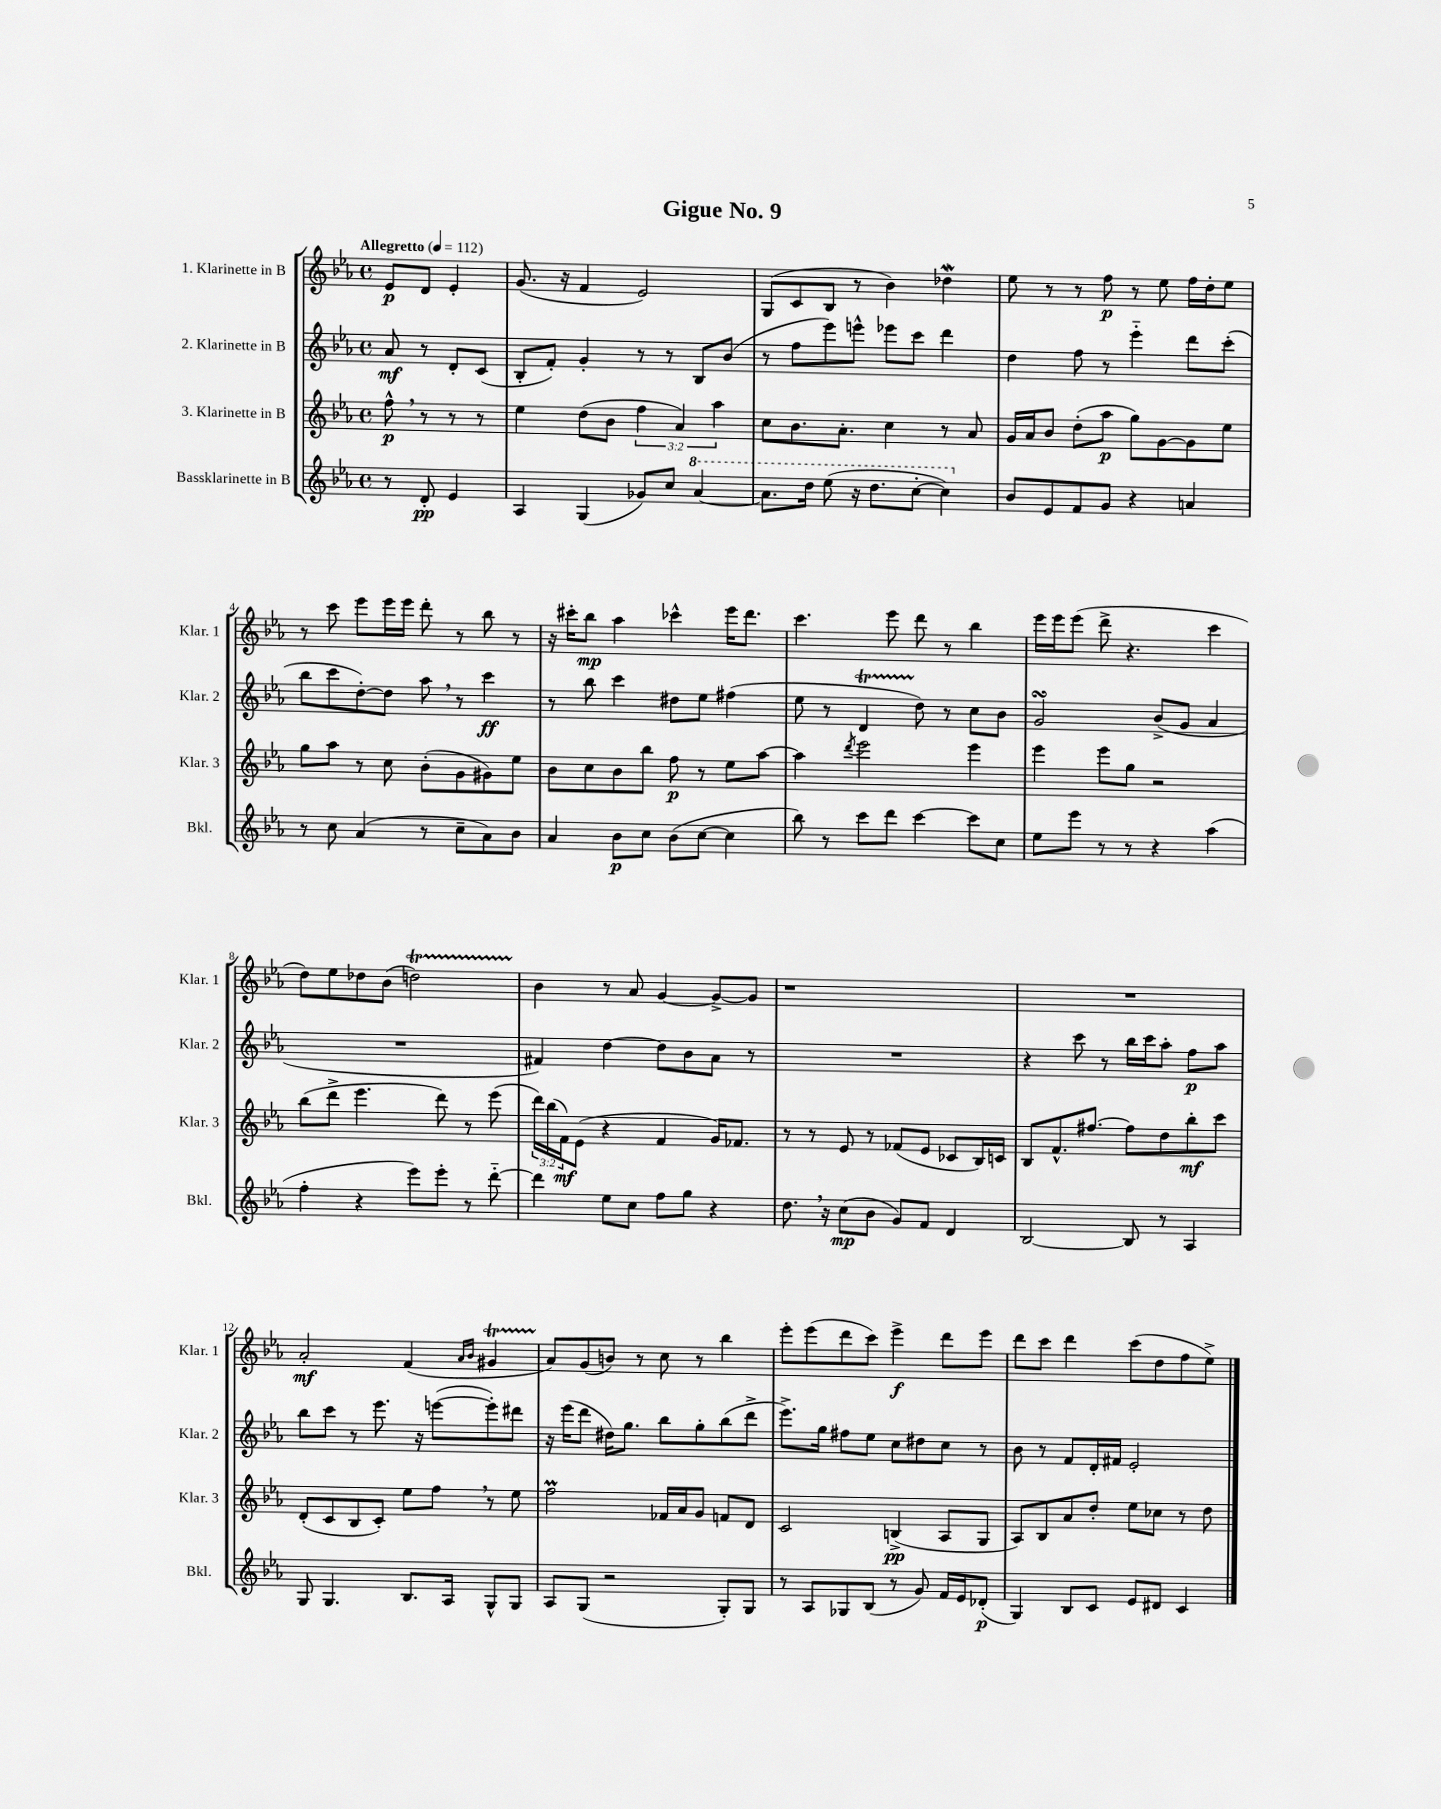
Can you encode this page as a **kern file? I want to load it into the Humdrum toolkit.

**kern	**kern	**kern	**kern
*staff4	*staff3	*staff2	*staff1
*clefG2	*clefG2	*clefG2	*clefG2
*k[b-e-a-]	*k[b-e-a-]	*k[b-e-a-]	*k[b-e-a-]
*M4/4	*M4/4	*M4/4	*M4/4
*met(c)	*met(c)	*met(c)	*met(c)
*MM112	*MM112	*MM112	*MM112
8r	8ff^^	8a-	8e-
8d'	8r	8r	8d
4e-	8r	8d'	4e-'
.	8r	(8c	.
=	=	=	=
4A-	4ee-	8B-'	(8.g
.	.	8f')	.
.	.	.	16r
(4G	(8dd	4g'	4f
.	8b-	.	.
8g-)	6ff	8r	2e-)
8cc	.	8r	.
.	6a-)	.	.
[4aa-	.	8B-	.
.	6aa-	.	.
.	.	(8b-	.
=	=	=	=
8.aa-]	8cc	8r	(8G
.	8.b-	8ff	8c
16ddd	.	.	.
(8eee-	.	8eee-)	8B-
.	8.a-'	.	.
16r	.	8eee^^	8r
8.ddd	.	.	.
.	4cc	8eee-	4b-)
[8ccc'	.	8ccc	.
4ccc])	8r	4ddd	4dd-
.	8a-	.	.
=	=	=	=
8b-	16g	4dd	8ee-
.	16a-	.	.
8e-	8b-	.	8r
8f	(8dd'	8ff	8r
8g	8aa-	8r	8ff
4r	8gg)	4eee-'~	8r
.	[8g	.	8ee-
4a	8g]	8ddd	16ff
.	.	.	16dd'
.	8ee-	(8ccc'	8ee-
=	=	=	=
8r	8gg	8bb-	8r
8cc	8aa-	8ccc	8ccc
(4a-	8r	[8dd')	8eee-
.	8cc	8dd]	16eee-
.	.	.	16eee-
8r	(8b-'	8aa-	8ddd'
8cc~	8g	8r	8r
8a-)	8g#)	4ccc	8bb-
8b-	8ee-	.	8r
=	=	=	=
4a-	8b-	8r	16r
.	.	.	16ccc#'
.	8cc	8bb-	8bb-
8b-	8b-	4ccc	4aa-
8cc	8bb-	.	.
(8b-	8ff	8dd#	4ccc-^^
[8cc	8r	8ee-	.
4cc]	8ee-	(4ff#	16eee-
.	.	.	8.ddd
.	[8aa-	.	.
=	=	=	=
8bb-)	4aa-]	8ee-	4.ccc
8r	.	8r	.
.	8qddd	.	.
8ccc	2eee-	4d	.
8ddd	.	.	8eee-
[4ccc	.	8dd)	8ddd
.	.	8r	8r
8ccc]	4eee-	8cc	4bb-
8cc	.	8b-	.
=	=	=	=
8ee-	4eee-	2g	16eee-
.	.	.	16eee-
8eee-	.	.	(8eee-
8r	8eee-	.	8ddd^
8r	8gg	.	4.r
4r	2r	(8b-^	.
.	.	8g	.
(4aa-	.	4a-	4ccc
=	=	=	=
4ff'	(8bb-	1r	8dd)
.	8ddd^	.	8ee-
4r	4.eee-	.	8dd-
.	.	.	(8b-
8eee-)	.	.	2dd)
8eee-'	8ddd)	.	.
8r	8r	.	.
[8ddd'~	(8eee-	.	.
=	=	=	=
4ddd]	24ddd)	4f#)	4b-
.	(24bb-	.	.
.	24f)	.	.
.	(8e-	.	.
8ee-	4r	[4dd	8r
8cc	.	.	8a-
8ff	4f	8dd]	[4g
8gg	.	8b-	.
4r	16g)	8a-	8g^_
.	8.f-	.	.
.	.	8r	8g]
=	=	=	=
8.dd	8r	1r	1r
.	8r	.	.
16r	.	.	.
(8cc	8e-	.	.
8b-	8r	.	.
8g)	(8f-	.	.
8f	8e-	.	.
4d	8c-	.	.
.	16B-)	.	.
.	16c	.	.
=	=	=	=
[2B-	8B-	4r	1r
.	8.f^^	.	.
.	.	8ccc	.
.	[8.ff#	.	.
.	.	8r	.
8B-]	8ff#]	16bb-	.
.	.	16ccc	.
8r	8dd	8aa-'	.
4A-	8bb-'	8ff	.
.	8ccc	8aa-	.
=	=	=	=
8G	(8d'	8bb-	2a-'
4.G	8c	8ccc	.
.	8B-	8r	.
.	8c')	8.eee-	.
8.B-	8ee-	.	(4f
.	.	16r	.
.	8ff	([8eee	.
16A-	.	.	.
.	.	.	16qqa-
.	.	.	16qqb-
8G^^	8r	8eee'])	4g#
8G	8ee-	8ddd#	.
=	=	=	=
8A-	2ff	16r	8a-)
.	.	(16eee-	.
(8G	.	8ddd	(8g
2r	.	16dd#)	8b)
.	.	8.gg	.
.	.	.	8r
.	16f-	8bb-	8cc
.	16a-	.	.
.	8g	8gg'	8r
8G')	8f	(8bb-	4bb-
8G	8d	8ddd^	.
=	=	=	=
8r	2c	8.eee-^)	8eee-'
8A-	.	.	(8eee-
.	.	16gg	.
8G-	.	8ff#	8ddd
(8B-	.	8ee-	8ccc)
8r	(4B^	8cc	4eee-^
8g)	.	8dd#	.
16f	8A-	8cc	8ddd
16e-	.	.	.
(8d-'	8G	8r	8eee-
=	=	=	=
4G)	8A-)	8b-	8ddd
.	8B-	8r	8ccc
8B-	8a-	8f	4ddd
8c	8dd'	16d'	.
.	.	16f#	.
8e-	8ee-	2e-'	(8ccc
8d#	8cc-	.	8dd
4c	8r	.	8ff
.	8dd	.	8ee-^)
==	==	==	==
*-	*-	*-	*-
